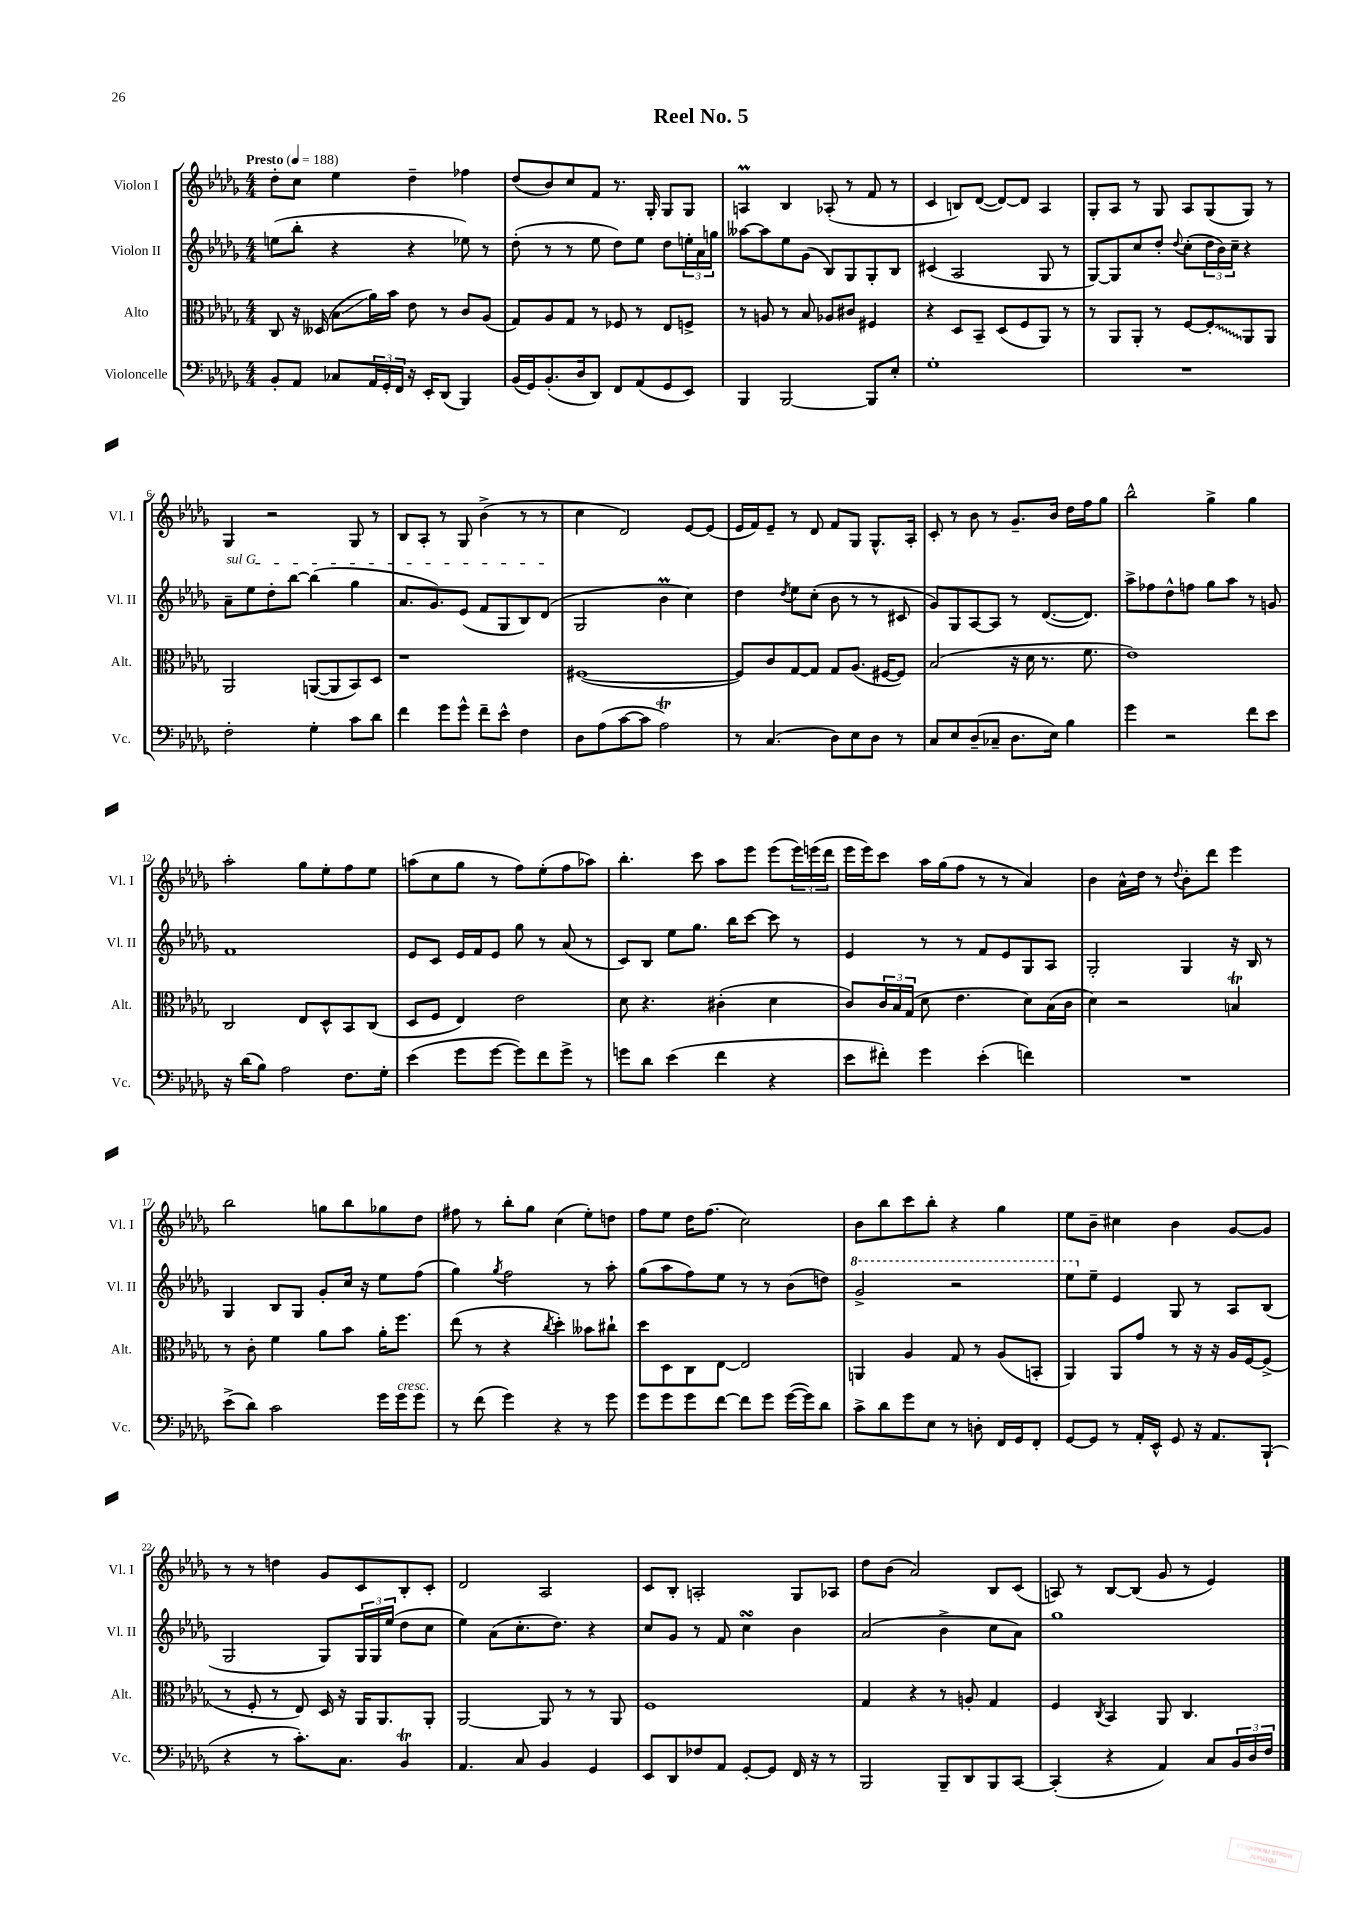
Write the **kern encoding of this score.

**kern	**kern	**kern	**kern
*staff4	*staff3	*staff2	*staff1
*clefF4	*clefC3	*clefG2	*clefG2
*k[b-e-a-d-g-]	*k[b-e-a-d-g-]	*k[b-e-a-d-g-]	*k[b-e-a-d-g-]
*M4/4	*M4/4	*M4/4	*M4/4
*MM188	*MM188	*MM188	*MM188
8BB-'	8C	(8ee	8dd-'
8AA-	16r	8bb-'	8cc
.	(16D--	.	.
8C-	8B-	4r	4ee-
24AA-	16a-)	.	.
24GG-'	.	.	.
.	16b-	.	.
24FF	.	.	.
16r	8e-	4r	4dd-~
16EE-'	.	.	.
(8DD-	8r	.	.
4BBB-)	8c	8ee-)	4ff-
.	(8A-	8r	.
=	=	=	=
(16BB-	8G-)	(8dd-'	(8dd-
16GG-)	.	.	.
(8.BB-'	8A-	8r	8b-)
.	8G-	8r	8cc
16D-	.	.	.
8DD-)	8r	8ee-	8f
8FF	8F-	8dd-)	8.r
(8AA-	8r	8ee-	.
.	.	.	16G-'
8GG-	8E-	8dd-	8G-
8EE-)	8F^	24ee'	8G-
.	.	24a-	.
.	.	24gg	.
=	=	=	=
4BBB-	8r	[8aa--	4A
.	8A	8aa--]	.
[2BBB-	8r	8ee-	4B-
.	8B-	(8g-	.
.	8A-	8B-)	(8A-'
.	8c#	8G-	8r
8BBB-]	4F#	8G-'	8f
8E-'	.	8B-	8r
=	=	=	=
1G-'	4r	(4c#	4c
.	8D-	2A-	8B)
.	8BB-~	.	([8d-
.	(8D-	.	8d-_)
.	8F	.	8d-]
.	8AA-)	8G-	4A-
.	8r	8r	.
=	=	=	=
1r	8r	[8G-)	8G-'
.	8AA-	8G-]	8A-
.	8AA-'	8cc	8r
.	8r	8dd-'	8G-
.	.	8qqdd-	.
.	[8F	(8cc'	8A-
.	8F']	24dd-	(8G-
.	.	24b-)	.
.	.	24cc~	.
.	8AA-	4r	8G-)
.	8AA-	.	8r
=	=	=	=
2F'	2AA-	8a-~	4G-
.	.	8ee-	.
.	.	8dd-'	2r
.	.	[8bb-	.
4G-'	([8AA	(4bb-]	.
.	8AA]	.	.
8c	8BB-)	4gg-	8G-
8d-	8D-	.	8r
=	=	=	=
4f	1r	8.a-	8B-
.	.	.	8A-'
.	.	8.g-)	.
8g-	.	.	8r
8g-^^	.	(8e-	8G-
8f~	.	8f	(4b-^
8e-^^	.	8G-	.
4F	.	8B-)	8r
.	.	(8d-	8r
=	=	=	=
8D-	([1F#	2G-	4cc
(8A-	.	.	.
[8c	.	.	2d-)
8c]	.	.	.
2A-)	.	4b-	.
.	.	4cc)	[8e-
.	.	.	(8e-]
=	=	=	=
8r	8F#])	4dd-	16e-
.	.	.	16f)
(4.C	8c	.	8e-~
.	.	8qdd-	.
.	[8G-	8ee-	8r
.	8G-]	(8cc'	8d-
8D-)	8G-	8b-	8f
8E-	(8.A-	8r	8G-
8D-	.	8r	8.G-^^
.	[16F#	.	.
8r	8F#])	8c#	.
.	.	.	16A-'
=	=	=	=
8C	(2B-	8g-)	8c'
8E-	.	8G-	8r
(8D-~	.	[8A-	8b-
8C-~	.	8A-]	8r
8.D-	16r	8r	8.g-~
.	16d-	.	.
.	8.r	([8.d-	.
16E-)	.	.	16b-
4B-	.	.	16dd-
.	8.f	8.d-])	16ff
.	.	.	8gg-
=	=	=	=
4g-	1e-)	8aa-^	2bb-^^
.	.	8ff-	.
2r	.	8dd-^^	.
.	.	8ff	.
.	.	8gg-	4gg-^
.	.	8aa-	.
8f	.	8r	4gg-
8e-	.	8g	.
=	=	=	=
16r	2C	1f	2aa-'
(16d-	.	.	.
8B-)	.	.	.
2A-	.	.	.
.	8E-	.	8gg-
.	8D-^^	.	8ee-'
8.F	8BB-	.	8ff
.	(8C	.	8ee-
16G-'	.	.	.
=	=	=	=
(4e-	8D-	8e-	(8aa
.	8F	8c	8cc
8g-	4E-)	16e-	8gg-
.	.	16f	.
[8g-	.	8e-	8r
8g-])	2e-	8gg-	8ff)
8f	.	8r	(8ee-'
8g-^	.	(8a-	8ff
8r	.	8r	8aa-)
=	=	=	=
8g	8d-	8c)	4.bb-'
8d-	4.r	8B-	.
(4e-	.	8ee-	.
.	.	8.gg-	8ccc
4f	(4c#'	.	8aa-
.	.	16bb-	.
.	.	[8ccc	8eee-
4r	4d-	8ccc]	(8eee-
.	.	8r	24eee-)
.	.	.	(24eee
.	.	.	24ddd-
=	=	=	=
8e-	8c)	4e-	16eee-
.	.	.	16eee-)
8f#')	24c	.	8ccc
.	24B-	.	.
.	(24G-	.	.
4g-	8d-	8r	16aa-
.	.	.	(16gg-
.	4.e-	8r	8ff
(4e-'	.	8f	8r
.	.	8e-	8r
4f)	8d-)	8G-	4a-)
.	(16B-	8A-	.
.	16c	.	.
=	=	=	=
1r	4d-)	2G-'	4b-
.	2r	.	16a-^^
.	.	.	16dd-
.	.	.	8r
.	.	.	8qqdd-
.	.	4G-	8b-'
.	.	.	8ddd-
.	4B	16r	4eee-
.	.	16B-	.
.	.	8r	.
=	=	=	=
(8e-^	8r	4G-	2bb-
8d-)	8c'	.	.
2c	4f	8B-	.
.	.	8G-	.
.	8a-	8g-'	8gg
.	8b-	16cc	8bb-
.	.	16r	.
16g-	16a-'	8ee-	8gg-
16g-	8.ff	.	.
8g-	.	(8ff	8dd-
=	=	=	=
8r	(8ee-	4gg-)	8ff#
(8f	8r	.	8r
.	.	8qgg-	.
4g-)	4r	2ff	8bb-'
.	.	.	8gg-
.	8qcc	.	.
4r	4dd-')	.	(4cc
8r	8b--	8r	8ee-')
8g-	8cc#`	8aa-'	8dd
=	=	=	=
8g-	8dd-	(8gg-	8ff
8g-	8D-	8aa-	8ee-
8g-	8C	8ff)	16dd-
.	.	.	(8.ff
[8f	[8E-	8ee-	.
8f]	2E-]	8r	2cc)
8g-	.	8r	.
([16g-	.	(8b-	.
16g-])	.	.	.
8d-	.	8dd)	.
=	=	=	=
8c^	4AA	2gg-^	8b-
8d-	.	.	8bb-
8g-	4A-	.	8ccc
8E-	.	.	8bb-'
8r	8G-	2r	4r
8D'	8r	.	.
16FF	(8A-	.	4gg-
16GG-	.	.	.
8FF'	8BB'	.	.
=	=	=	=
[8GG-	4AA-)	8eee-	8ee-
8GG-]	.	8ee-~	8b-~
8r	8AA-	4e-	4cc#
16AA-'	8g-	.	.
16EE-^^	.	.	.
8GG-	8r	8G-	4b-
16r	16r	8r	.
8.AA-	16r	.	.
.	16A-	8A-	[8g-
.	[16F	.	.
(8BBB-`	(8F^]	(8B-	8g-]
=	=	=	=
4r	8r	2G-	8r
.	8F'	.	8r
8r	8r	.	4dd
8.c')	8E-)	.	.
.	16D-	8G-)	8g-
8.C	16r	.	.
.	16AA-	24G-	8c
.	.	24G-	.
.	8.AA-	.	.
.	.	(24ee-	.
4BB-	.	8dd-	8B-'
.	8AA-'	8cc	8c'
=	=	=	=
4.AA-	[2AA-	4ee-)	2d-
.	.	(8a-	.
8C	.	8.cc'	.
4BB-	8AA-]	.	2A-
.	.	8.dd-)	.
.	8r	.	.
4GG-	8r	4r	.
.	8AA-	.	.
=	=	=	=
8EE-	1F	8cc	8c
8DD-	.	8g-	8B-'
8F-	.	8r	2A'
8AA-	.	8f	.
[8GG-'	.	4cc	.
8GG-]	.	.	.
16FF	.	4b-	8G-
16r	.	.	.
8r	.	.	8A-
=	=	=	=
2BBB-	4G-	(2a-	8dd-
.	.	.	(8b-
.	4r	.	2a-)
8BBB-~	8r	4b-^	.
8DD-	8A'	.	.
8BBB-	4G-	8cc	8B-
[8CC	.	8a-)	(8c
=	=	=	=
(4CC']	4F	1gg-	8A)
.	.	.	8r
.	8qC	.	.
4r	4BB-	.	[8B-
.	.	.	(8B-]
4AA-)	8AA-	.	8g-
.	4.C	.	8r
8C	.	.	4e-)
24BB-	.	.	.
24D-	.	.	.
24F	.	.	.
==	==	==	==
*-	*-	*-	*-
